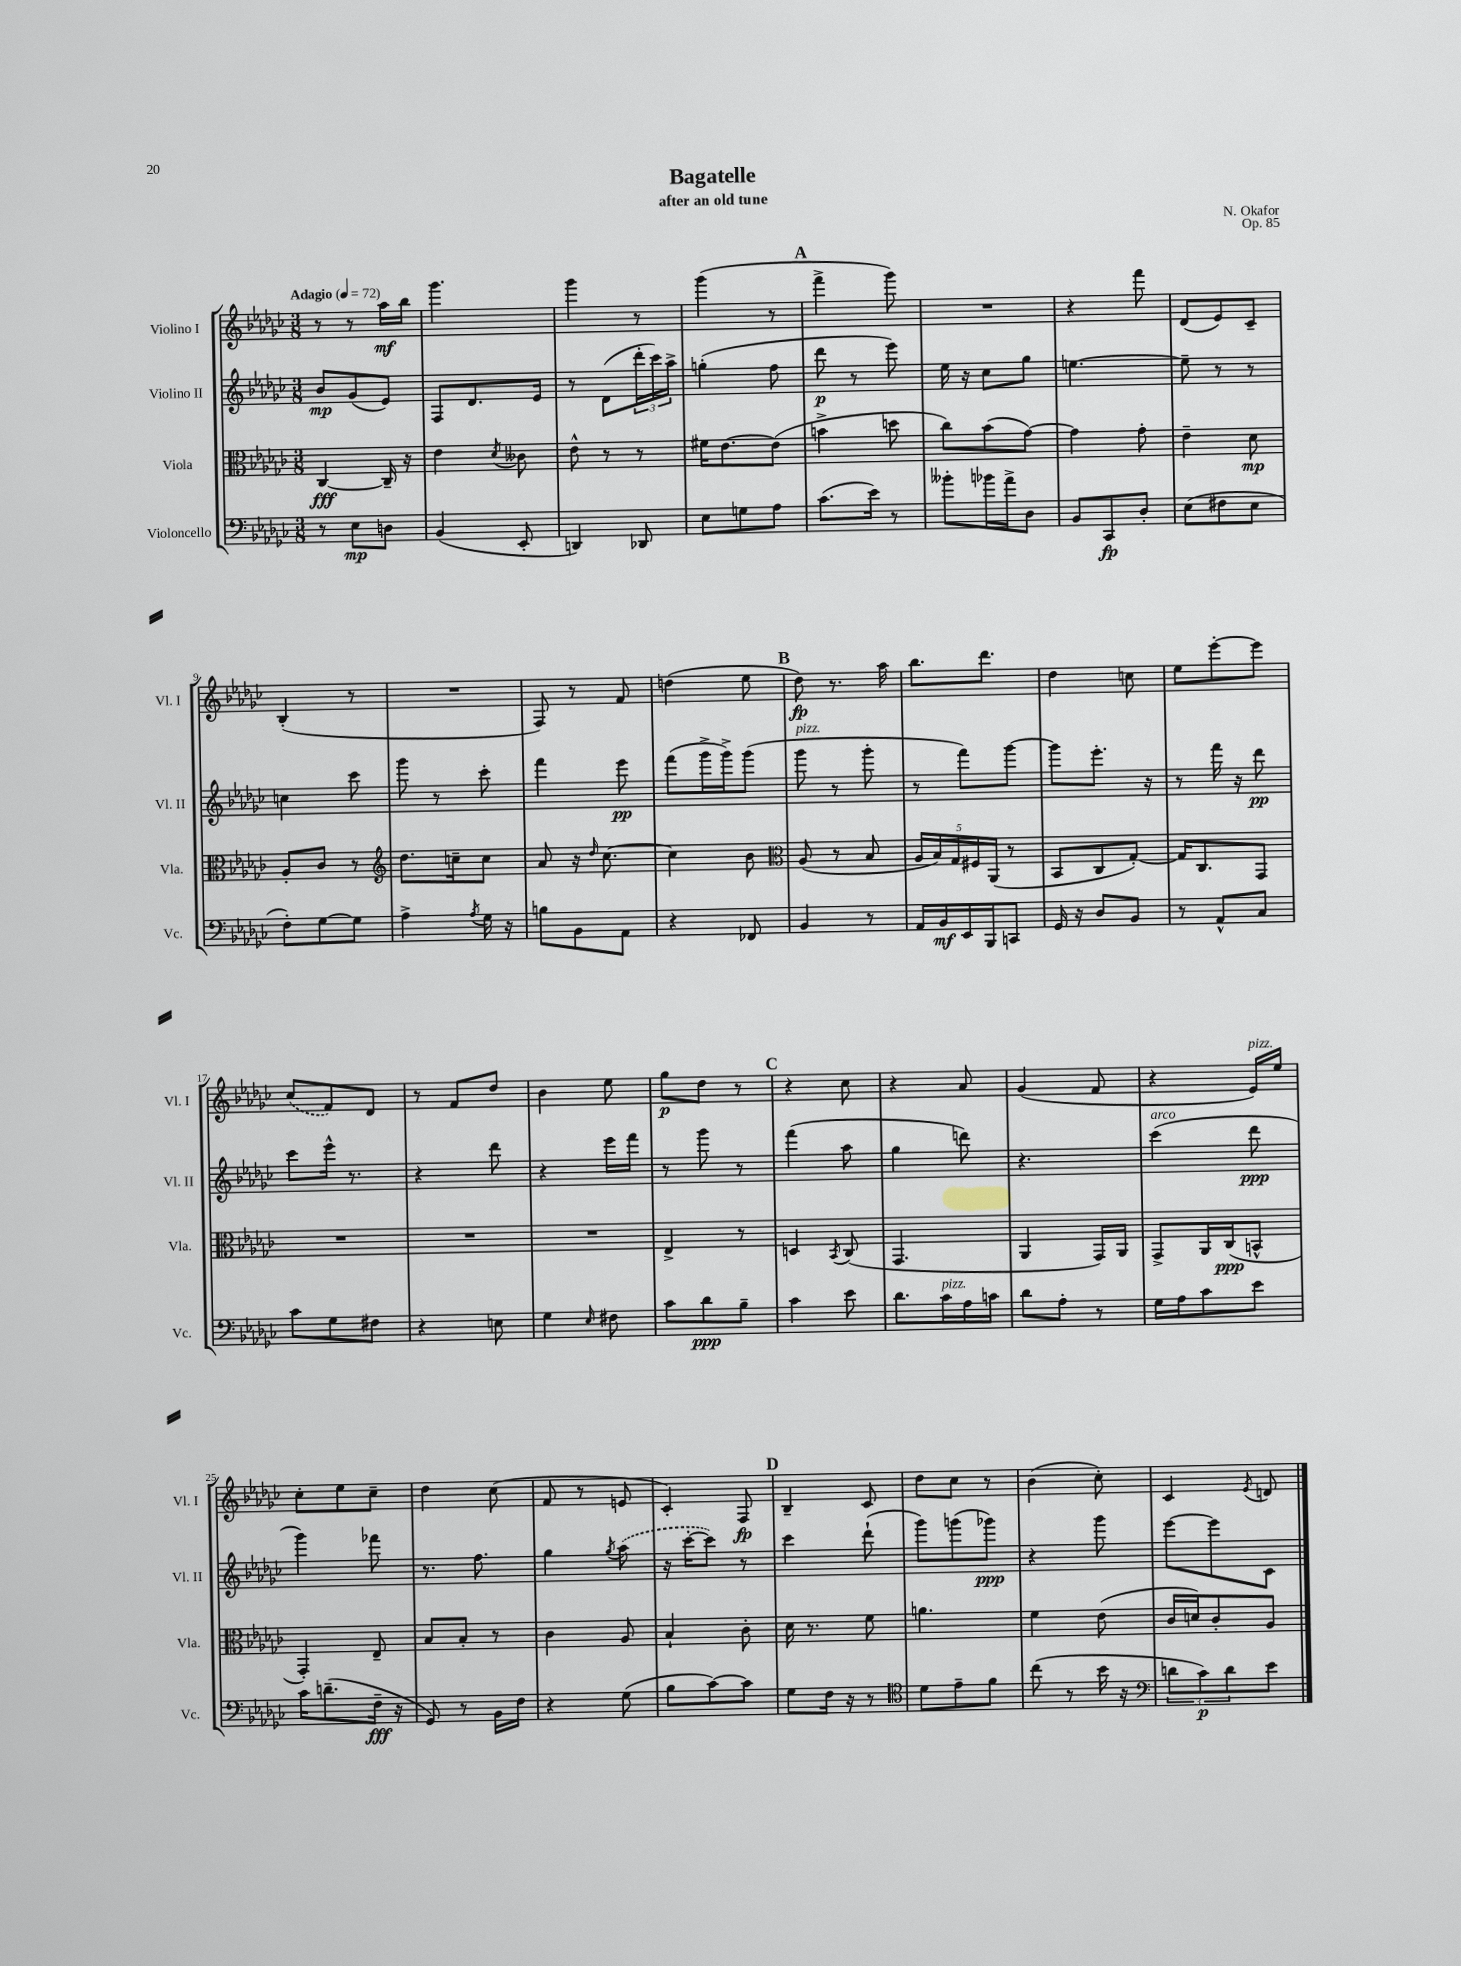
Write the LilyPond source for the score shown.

\header { title = "Bagatelle" composer = "N. Okafor" subtitle = "after an old tune" opus = "Op. 85" }
<<
\new StaffGroup <<
\new Staff = "s0" \with { instrumentName = "Violino I" shortInstrumentName = "Vl. I" } {
    \clef treble \key ges \major \numericTimeSignature \time 3/8 \tempo "Adagio" 4 = 72
    r8 r8 aes''16\mf bes''16 |
    ges'''4. |
    ges'''4 r8 |
    ges'''4( r8 |
    \mark \markup { \bold "A" } f'''4-> ges'''8) |
    R4. |
    r4 f'''8 |
    des'8( ees'8) ces'8-- |
    bes4-.( r8 |
    R4. |
    f8) r8 f'8 |
    d''4( ees''8 |
    \mark \markup { \bold "B" } des''8\fp) r8. aes''16 |
    bes''8. des'''8. |
    des''4 c''8 |
    ees''8 ees'''8~-. ees'''8 |
    \once \slurDashed ces''8( f'8) des'8 |
    r8 f'8 des''8 |
    bes'4 ees''8 |
    ges''8\p des''8 r8 |
    \mark \markup { \bold "C" } r4 ces''8 |
    r4 aes'8 |
    ges'4( f'8 |
    r4 ees'16^\markup { \italic "pizz." }) ees''16 |
    ces''8-. ees''8 ces''8-- |
    des''4 ces''8( |
    f'8 r8 e'8 |
    ces'4-.) f8\fp |
    \mark \markup { \bold "D" } bes4-- ces'8 |
    des''8 ces''8 r8 |
    bes'4( ces''8-.) |
    ces'4 \acciaccatura { ees'8 } d'8 \bar "|." |
}
\new Staff = "s1" \with { instrumentName = "Violino II" shortInstrumentName = "Vl. II" } {
    \clef treble \key ges \major \numericTimeSignature \time 3/8
    bes'8\mp ges'8( ees'8) |
    f8 des'8. ees'16 |
    r8 des'8( \tuplet 3/2 { des'''16-. ces'''16) aes''16-> } |
    g''4-.( f''8 |
    \mark \markup { \bold "A" } des'''8\p r8 ees'''8) |
    ees''16 r16 ces''8 ges''8 |
    e''4.~ |
    e''8-- r8 r8 |
    c''4 ces'''8 |
    ges'''8 r8 ces'''8-. |
    f'''4 ees'''8\pp |
    f'''8( ges'''16-> ges'''16->) ges'''8( |
    \mark \markup { \bold "B" } ges'''8^\markup { \italic "pizz." } r8 ges'''8-. |
    r8 f'''8) ges'''8~ |
    ges'''8 ees'''8.-. r16 |
    r8 f'''16 r16 des'''8\pp |
    ces'''8 ees'''16-^ r8. |
    r4 des'''8 |
    r4 ees'''16 f'''16 |
    r8 ges'''8 r8 |
    \mark \markup { \bold "C" } f'''4( aes''8 |
    ges''4 d'''8) |
    r4. |
    ces'''4^\markup { \italic "arco" }( des'''8\ppp |
    ges'''4) fes'''8 |
    r8. f''8. |
    ges''4 \acciaccatura { ges''8 } \once \slurDashed aes''8( |
    r16 ces'''16~-. ces'''8) r8 |
    \mark \markup { \bold "D" } ces'''4 des'''8-!( |
    ges'''8) g'''8( ges'''8\ppp) |
    r4 ges'''8 |
    ees'''8~ ees'''8 ces'8 \bar "|." |
}
\new Staff = "s2" \with { instrumentName = "Viola" shortInstrumentName = "Vla." } {
    \clef alto \key ges \major \numericTimeSignature \time 3/8
    ces4~\fff ces16-- r16 |
    ees'4 \acciaccatura { des'8 } ceses'8 |
    ees'8-^ r8 r8 |
    fis'16 ees'8.~ ees'8( |
    \mark \markup { \bold "A" } b'4-> d''8 |
    ces''8) bes'8( ges'8~) |
    ges'4 ges'8-. |
    ees'4-- des'8\mp |
    aes8-. ces'8 r8 |
    \clef treble des''8. c''16-- c''8 |
    aes'8 r16 \grace { des''16 } ces''8.~ |
    ces''4 bes'8 |
    \mark \markup { \bold "B" } \clef alto aes8( r8 bes8 |
    \tuplet 5/4 { aes16 bes16) ges16 fis16 aes,16( } r8 |
    bes,8 ces8 ges8~-.) |
    ges16 ces8. ges,8 |
    R4. |
    R4. |
    R4. |
    ees4-> r8 |
    \mark \markup { \bold "C" } d4 \acciaccatura { bes,8 } ces8( |
    ges,4. |
    aes,4 ges,16) aes,16 |
    ges,8-> aes,16 ces16\ppp( b,8-^ |
    ges,4-.) ees8-- |
    bes8 bes8-. r8 |
    ces'4 aes8 |
    bes4-! ces'8-. |
    \mark \markup { \bold "D" } des'16 r8. f'8 |
    a'4. |
    f'4 ees'8( |
    ces'16 d'16) ces'8-. aes8 \bar "|." |
}
\new Staff = "s3" \with { instrumentName = "Violoncello" shortInstrumentName = "Vc." } {
    \clef bass \key ges \major \numericTimeSignature \time 3/8
    r8 ees8\mp d8 |
    bes,4( ees,8-. |
    d,4) des,8 |
    ees8 g8 aes8 |
    \mark \markup { \bold "A" } ces'8.( ees'16) r8 |
    beses'8-. bes'16 aes'16-> des8 |
    bes,8 ces,8\fp des8-. |
    ees8( fis8 ees8 |
    f8-.) ges8~ ges8 |
    aes4-> \acciaccatura { aes8 } ges16 r16 |
    b8 bes,8 aes,8 |
    r4 fes,8 |
    \mark \markup { \bold "B" } bes,4 r8 |
    aes,16 bes,16\mf ees,16 bes,,16 c,8 |
    ges,16 r16 des8 bes,8 |
    r8 aes,8-^ ces8 |
    ces'8 ges8 fis8 |
    r4 e8 |
    ges4 \grace { ees16 } fis8 |
    ces'8 des'8\ppp bes8-- |
    \mark \markup { \bold "C" } ces'4 ees'8 |
    des'8. ces'16^\markup { \italic "pizz." } aes16 c'16 |
    des'8 aes8-. r8 |
    ges16 aes16 ces'8 ees'8 |
    ces'16 d'8.--( f16--\fff r16 |
    ges,8) r8 bes,16 f16 |
    r4 ges8( |
    bes8 ces'8~) ces'8 |
    \mark \markup { \bold "D" } ges8 f16 r16 r8 |
    \clef tenor des'8 ees'8-- f'8 |
    ces''8( r8 bes'16 r16 |
    \clef bass \tuplet 3/2 { d'8 ces'8\p) d'8 } ees'8 \bar "|." |
}
>>
>>
